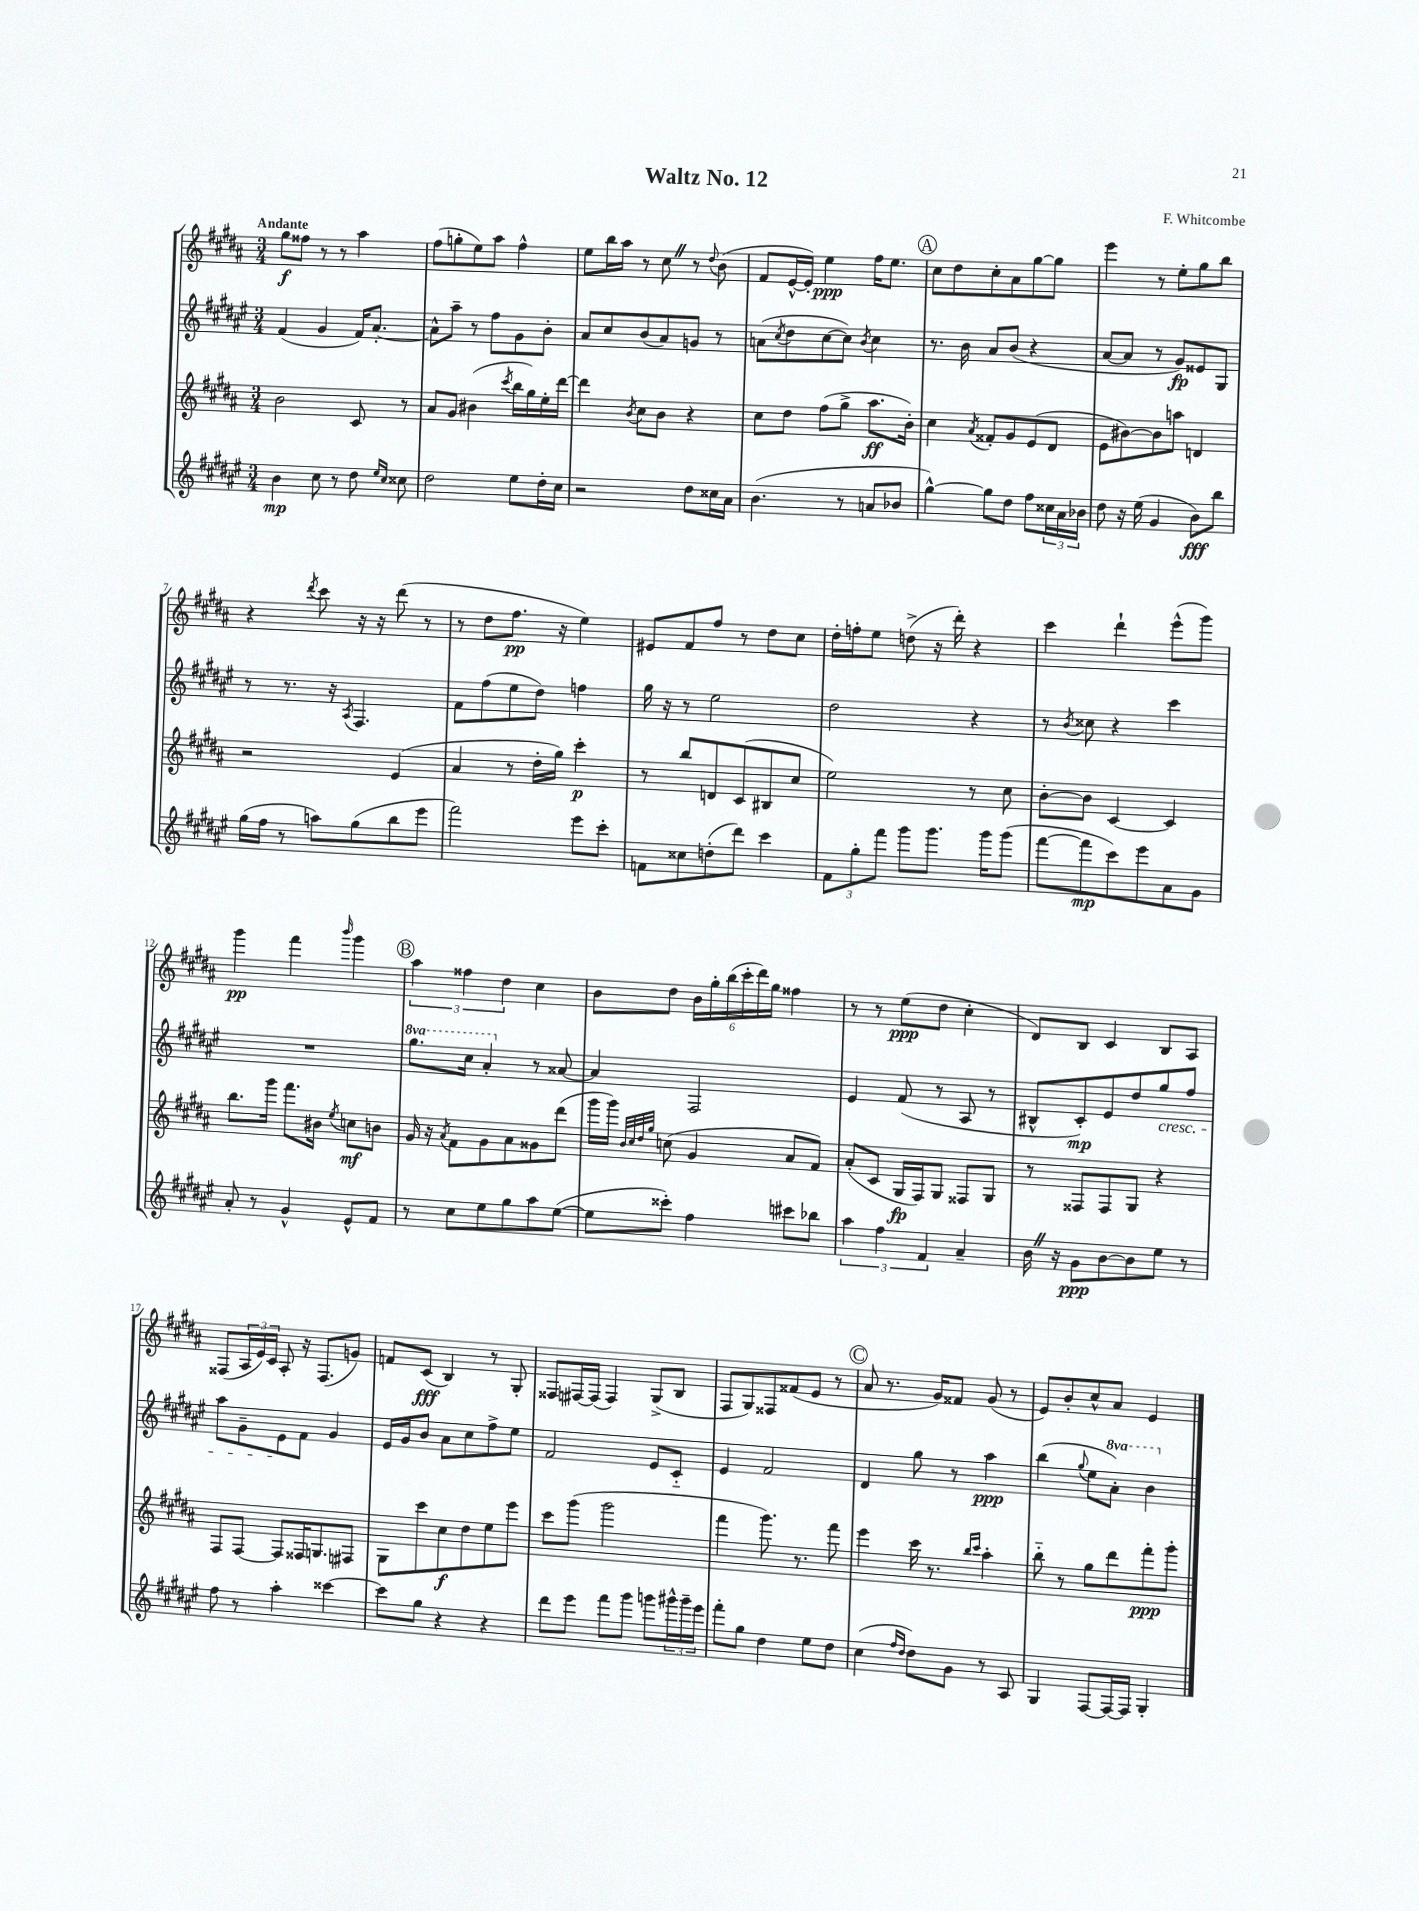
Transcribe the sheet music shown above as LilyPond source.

\header { title = "Waltz No. 12" composer = "F. Whitcombe" }
<<
\new StaffGroup <<
\new Staff = "s0" {
    \clef treble \key b \major \numericTimeSignature \time 3/4 \tempo "Andante"
    gis''8\f fisis''8 r8 r8 ais''4 |
    fis''8( g''8-. e''8) ais''8 fis''4-^ |
    e''8 b''16 ais''16 r8 cis''8 \once \override BreathingSign.text = \markup { \musicglyph "scripts.caesura.straight" } \breathe r8 \appoggiatura { dis''8 } b'8( |
    fis'8 e'16~-^ e'16-.) e''4\ppp fis''16 e''8. |
    \mark \markup { \circle "A" } cis''8 dis''8 cis''8-. ais'8 gis''8~ gis''8 |
    e'''4 r8 e''8-. gis''8 b''8 |
    r4 \acciaccatura { dis'''8 } cis'''8 r16 r16 dis'''8( r8 |
    r8 dis''8 fis''8.\pp r16 e''4) |
    eis'8 fis'8 fis''8 r8 dis''8 cis''8 |
    dis''16-. f''16-. e''8 d''8->( r16 dis'''16-.) r4 |
    cis'''4 dis'''4-! e'''8-^( gis'''8) |
    gis'''4\pp fis'''4 \grace { b'''16 } gis'''4 |
    \mark \markup { \circle "B" } \tuplet 3/2 { ais''4 fisis''4 dis''4 } cis''4 |
    b'8 dis''8 \tuplet 6/4 { b'16 gis''16-. b''16( cis'''16-. dis'''16) gis''16 } fisis''4 |
    r8 r8 e''8\ppp( dis''8 cis''4-. |
    dis'8) b8 cis'4 b8 ais8 |
    fisis8( \tuplet 3/2 { ais16 e'16) cis'16 } ais8-. r16 fisis8.( g'8) |
    f'8 cis'8\fff( b4) r8 gis8-. |
    fisis8 fis16~ fis16( fis4) gis8->( b8 |
    fis8 gis8) fisis8 fisis'8( e'8 r8 |
    \mark \markup { \circle "C" } ais'8 r8. gis'16) fisis'8 gis'8( r8 |
    e'8) b'8-. cis''8-^ ais'8 e'4 \bar "|." |
}
\new Staff = "s1" {
    \clef treble \key fis \major \numericTimeSignature \time 3/4 \set Staff.ottavationMarkups = #ottavation-simple-ordinals
    fis'4( gis'4 fis'16) ais'8.~-. |
    ais'8-^ ais''8-- r8 fis''8 gis'8 b'8-. |
    ais'8 cis''8 b'8( ais'8) g'8 r8 |
    a'8( \acciaccatura { cis''8 } dis''8 cis''8~ cis''8) \acciaccatura { b'8 } cis''4 |
    \mark \markup { \circle "A" } r8. b'16 ais'8 b'8( r4 |
    ais'8~ ais'8 r8 gis'8\fp) eisis'8 gis8 |
    r8 r8. r16 \acciaccatura { ais8 } fis4. |
    fis'8 fis''8( eis''8 dis''8) f''4 |
    gis''16 r16 r8 eis''2 |
    dis''2 r4 |
    r8 \acciaccatura { b'8 } cisis''8 r4 cis'''4 |
    R2. |
    \mark \markup { \circle "B" } \ottava #1 gis'''8. cis'''16 ais''4-. \ottava #0 r8 aisis'8~ |
    aisis'4 fis2 |
    eis'4 fis'8( r8 ais8 r8 |
    bis8-^ cis'8-.\mp) eis'8 dis''8 gis''8\cresc fis''8 |
    ais''8 gis'8-- eis'8\! fis'8 gis'4 |
    eis'16 gis'16 b'8 ais'8 cis''8 fis''8-> eis''8 |
    fis'2 eis'8 cis'8-_ |
    eis'4 fis'2 |
    \mark \markup { \circle "C" } dis'4 gis''8 r8 ais''4\ppp |
    b''4( \appoggiatura { gis''8 } eis''8 \ottava #1 ais''8-.) b''4 \ottava #0 \bar "|." |
}
\new Staff = "s2" {
    \clef treble \key b \major \numericTimeSignature \time 3/4
    b'2 cis'8 r8 |
    ais'8 gis'8 bis'4( \acciaccatura { cis'''8 } b''16 gis''16) e''16-. dis'''16~ |
    dis'''4 \acciaccatura { b'8 } cis''8 b'8 r4 |
    cis''8 dis''8 fis''8( gis''8-> ais''8.\ff b'16-.) |
    \mark \markup { \circle "A" } cis''4 \acciaccatura { ais'8 } fisis'8-. gis'8 e'8( dis'8 |
    e'8 bis'8~) bis'8 a''8 d'4 |
    r2 e'4( |
    ais'4 r8 dis''16-. gis''16) cis'''4-.\p |
    r8 b''8 d'8 cis'8( bis8 cis''8 |
    e''2) r8 cis''8 |
    b'8~-. b'8 cis'4~ cis'4 |
    b''8. gis'''16 fis'''8. bis'16 \acciaccatura { e''8 } c''8\mf b'8 |
    \mark \markup { \circle "B" } gis'16 r16 \acciaccatura { ais'8 } fis'8 gis'8 ais'8 gisis'8 dis'''8( |
    gis'''16 gis'''16) \grace { b'32 cis''32 dis''32 gis''32 } c''8( gis'4 ais'8 fis'8) |
    ais'8-.( cis'8 gis16\fp fis16) gis8 fisis8 gis8 |
    r8 fisis8 fisis8 gis8 r4 |
    fis8 fis8~ fis8 fisis16 g8. fis8 |
    gis8 cis'''8 cis''8\f dis''8 e''8 e'''8 |
    cis'''8 gis'''8( gis'''2 |
    fis'''4 gis'''8.) r8. fis'''8 |
    \mark \markup { \circle "C" } e'''4 cis'''16 r8. \grace { b''16 cis'''16 } ais''4-. |
    b''8-_ r8 gis''8 dis'''8 fis'''8-.\ppp gis'''8-. \bar "|." |
}
\new Staff = "s3" {
    \clef treble \key fis \major \numericTimeSignature \time 3/4
    b'4\mp cis''8 r8 dis''8 \grace { eis''16 cis''16 } cisis''8 |
    dis''2 eis''8 dis''16-. cis''16 |
    r2 dis''8 cisis''16 ais'16 |
    b'4.( r8 a'8 bes'8 |
    \mark \markup { \circle "A" } gis''4~-^) gis''8 dis''8 fis''8 \tuplet 3/2 { cisis''16 ais'16 bes'16 } |
    dis''8 r16 eis''16( gis'4 b'8\fff) b''8 |
    gis''16( fis''16 r8 a''8) gis''8( b''8 eis'''8 |
    fis'''2) eis'''8 cis'''8-. |
    f'8 cisis''8 d''8-.( dis'''8) cis'''4 |
    \tuplet 3/2 { fis'8 gis''8-. fis'''8 } gis'''8 gis'''8. gis'''16 gis'''8( |
    fis'''8~ fis'''8\mp cis'''8) eis'''8 ais'8 gis'8 |
    ais'8-. r8 gis'4-^ eis'8-^ fis'8 |
    \mark \markup { \circle "B" } r8 cis''8 eis''8 gis''8 ais''8 eis''8~( |
    eis''8 cisis'''8-.) fis''4 cis'''8 bes''8 |
    \tuplet 3/2 { ais''4 fis''4 fis'4 } ais'4-- |
    b'16 \once \override BreathingSign.text = \markup { \musicglyph "scripts.caesura.straight" } \breathe r16 gis'8\ppp b'8~ b'8 eis''8 r8 |
    fis''8 r8 ais''4-. cisis'''4~ |
    cisis'''8 gis''8 r4 r4 |
    dis'''8 eis'''8 fis'''8 gis'''8 g'''8 \tuplet 3/2 { gis'''16-^ gis'''16-- eis'''16 } |
    fis'''8-. gis''8 dis''4 eis''8 dis''8 |
    \mark \markup { \circle "C" } cis''4( \grace { fis''16 dis''16 } dis''8) gis'8 r8 ais8 |
    gis4 fis8~ fis16~ fis16 gis4-. \bar "|." |
}
>>
>>
